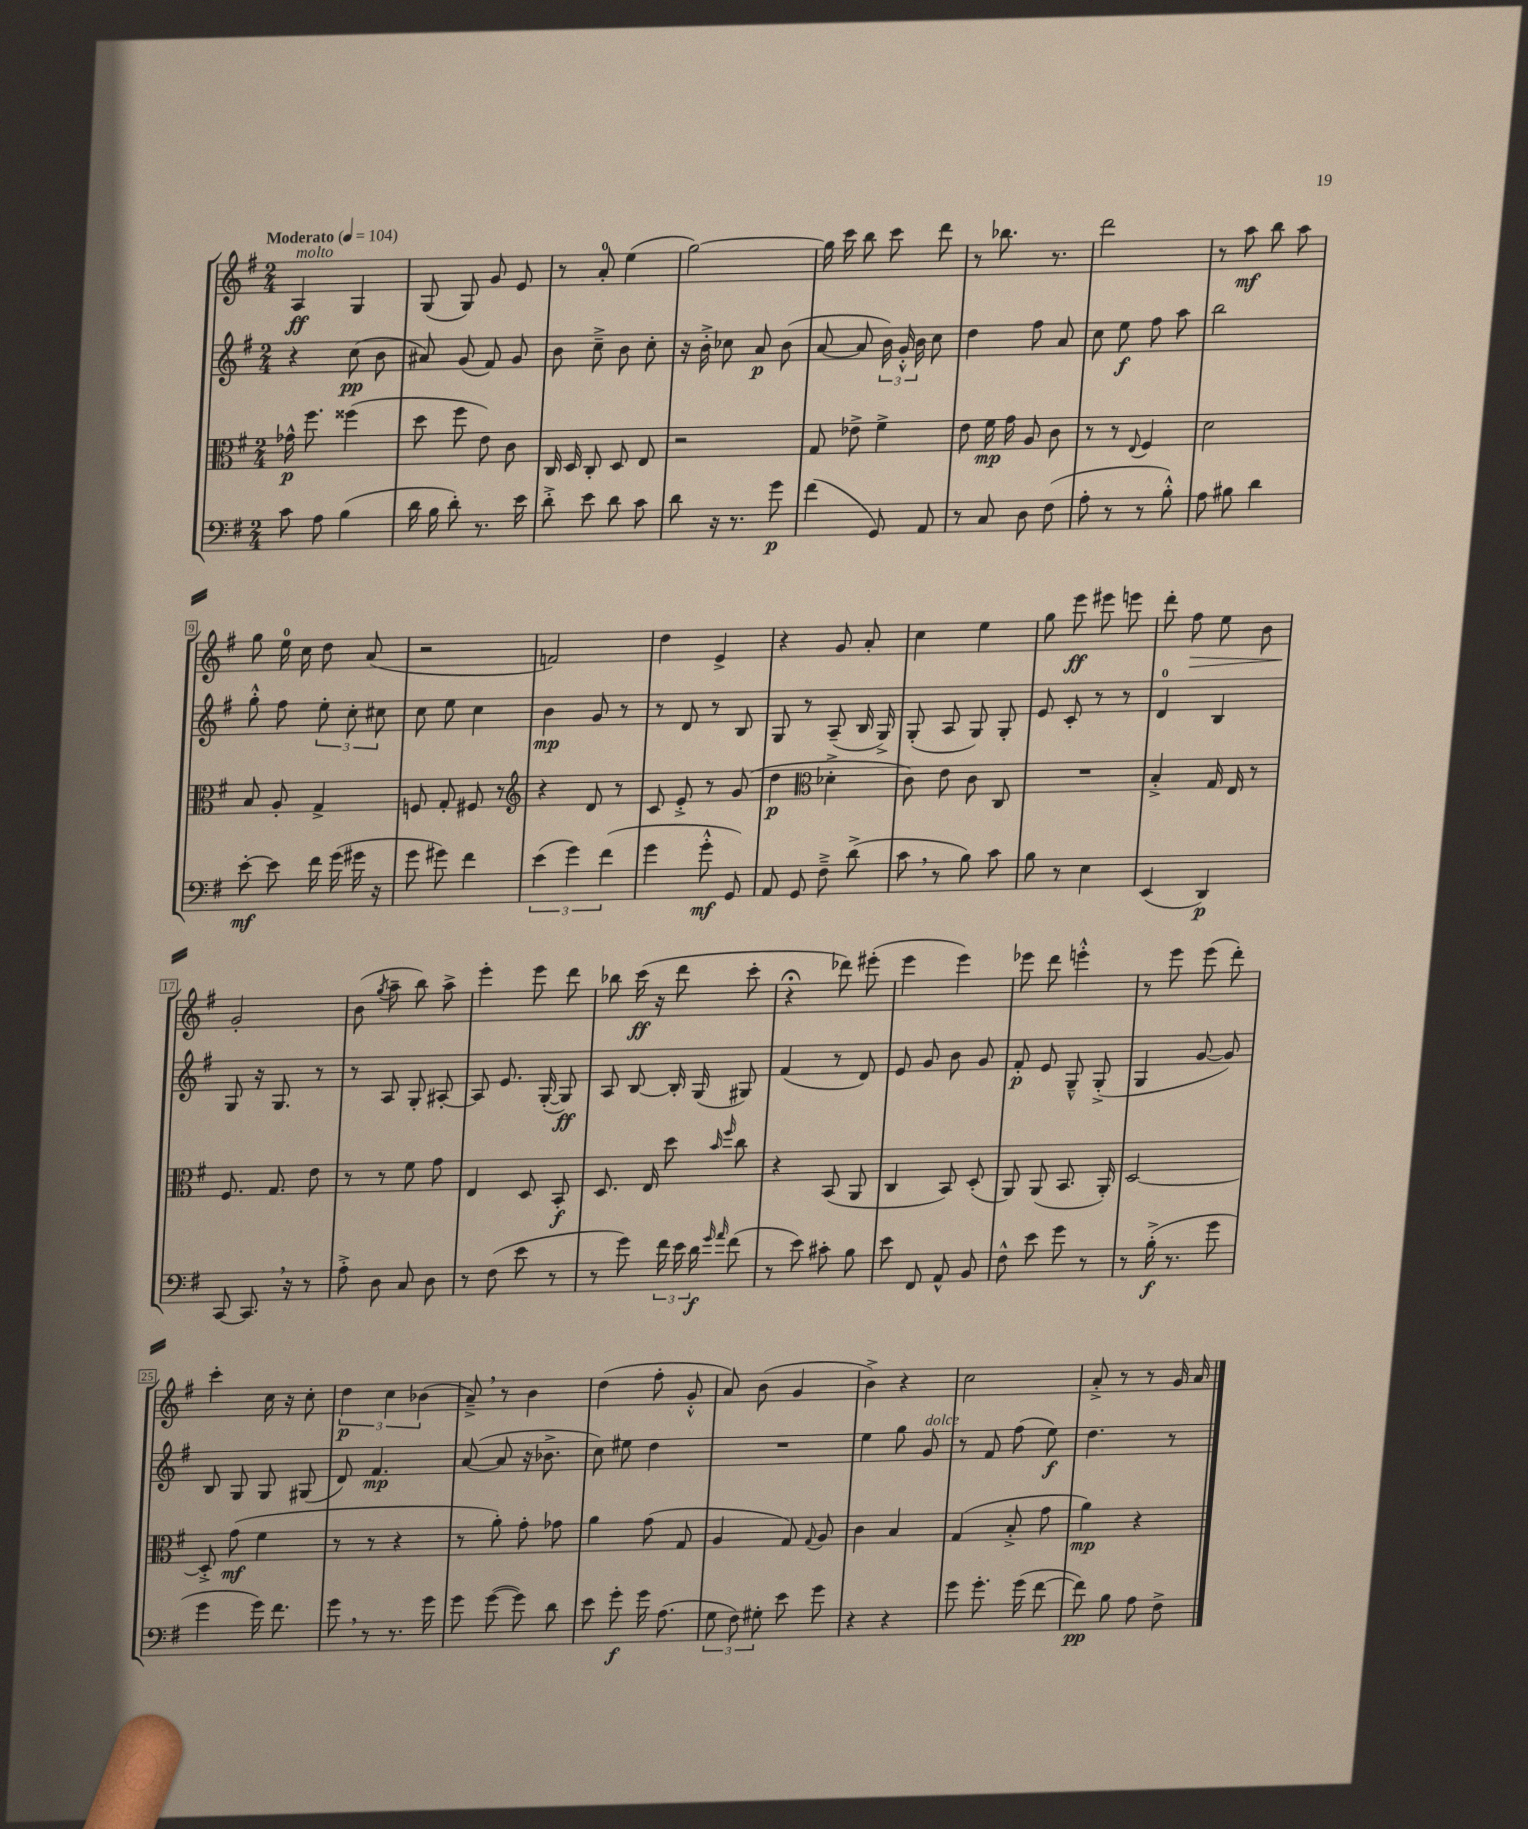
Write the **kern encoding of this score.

**kern	**dynam	**kern	**dynam	**kern	**dynam	**kern	**dynam
*part4	*part4	*part3	*part3	*part2	*part2	*part1	*part1
*staff4	*staff4	*staff3	*staff3	*staff2	*staff2	*staff1	*staff1
*clefF4	*	*clefC3	*	*clefG2	*	*clefG2	*
*k[f#]	*	*k[f#]	*	*k[f#]	*	*k[f#]	*
*M2/4	*	*M2/4	*	*M2/4	*	*M2/4	*
*MM104	*	*MM104	*	*MM104	*	*MM104	*
=1	=1	=1	=1	=1	=1	=1	=1
!	!	!	!	!	!	!LO:TX:a:B:t=Moderato	!
!	!	!	!	!	!	!LO:TX:a:i:t=molto	!
8c\	.	16g-X^^\	p	4r	.	4A/	ff
.	.	8.ff#\	.	.	.	.	.
8A\	.	.	.	.	.	.	.
(4B\	.	(4ff##X\	.	(8cc\	pp	4G/	.
.	.	.	.	8b\	.	.	.
=2	=2	=2	=2	=2	=2	=2	=2
16d\	.	8dd\	.	8a#X/)	.	(8G/	.
16B\	.	.	.	.	.	.	.
8d'\)	.	8ff#\	.	(8g/	.	8G/)	.
8.r	.	8e\)	.	8f#/)	.	8g/	.
.	.	8c\	.	8g/	.	8e/	.
16e\	.	.	.	.	.	.	.
=3	=3	=3	=3	=3	=3	=3	=3
8d'^\	.	16C/	.	8b\	.	8r	.
.	.	16D/	.	.	.	.	.
8e\	.	8C'/	.	8cc~^\	.	8a'/	.
8d\	.	8D/	.	8b\	.	(4ee\	.
8c\	.	8E/	.	8cc'\	.	.	.
=4	=4	=4	=4	=4	=4	=4	=4
8d\	.	2r	.	16r	.	[2gg\)	.
.	.	.	.	16b'^\	.	.	.
16r	.	.	.	8cc-X\	.	.	.
8.r	.	.	.	.	.	.	.
.	.	.	.	8a/	p	.	.
8g\	p	.	.	(8b\	.	.	.
=5	=5	=5	=5	=5	=5	=5	=5
(4f#\	.	8G/	.	[8a/	.	16gg\]	.
.	.	.	.	.	.	16ccc\	.
.	.	8e-X^\	.	8a/]	.	8bb\	.
8GG/)	.	4f#^\	.	24b\)	.	8ccc\	.
.	.	.	.	24g'^^/	.	.	.
.	.	.	.	24b\	.	.	.
8AA/	.	.	.	8cc\	.	8ddd\	.
=6	=6	=6	=6	=6	=6	=6	=6
8r	.	8e\	.	4dd\	.	8r	.
8C/	.	16f#\	mp	.	.	8.bb-X\	.
.	.	16g\	.	.	.	.	.
8D\	.	8A/	.	8ff#\	.	.	.
.	.	.	.	.	.	8.r	.
(8F#\	.	8c\	.	8a/	.	.	.
=7	=7	=7	=7	=7	=7	=7	=7
8A'\	.	8r	.	8cc\	.	2ddd\	.
8r	.	8r	.	8ee\	f	.	.
.	.	8qqE/	.	.	.	.	.
8r	.	4F#/	.	8ff#\	.	.	.
8B'^^\)	.	.	.	8aa\	.	.	.
=8	=8	=8	=8	=8	=8	=8	=8
8A\	.	2d\	.	2bb\	.	8r	.
8B#X\	.	.	.	.	.	8aa\	mf
4d\	.	.	.	.	.	8bb\	.
.	.	.	.	.	.	8aa\	.
!!LO:LB:g=z
=9	=9	=9	=9	=9	=9	=9	=9
[8e'\	mf	8B/	.	8gg'^^\	.	8gg\	.
8e\]	.	8A'/	.	8ff#\	.	16ee\	.
.	.	.	.	.	.	16cc\	.
16f#\	.	4G^/	.	12ee'\	.	8dd\	.
(16g\	.	.	.	.	.	.	.
.	.	.	.	12cc'\	.	.	.
16g#X\	.	.	.	.	.	(8a/	.
.	.	.	.	12cc#X\	.	.	.
16r	.	.	.	.	.	.	.
=10	=10	=10	=10	=10	=10	=10	=10
8g\	.	8Fn/	.	8cc\	.	2r	.
8g#X\)	.	8G'/	.	8ee\	.	.	.
4f#\	.	8F#X/	.	4cc\	.	.	.
.	.	8r	.	.	.	.	.
=11	=11	=11	=11	=11	=11	=11	=11
*	*	*clefG2	*	*	*	*	*
(6e\	.	4r	.	4b\	mp	2fn/)	.
6g\)	.	.	.	.	.	.	.
.	.	8d/	.	8g/	.	.	.
(6f#\	.	.	.	.	.	.	.
.	.	8r	.	8r	.	.	.
=12	=12	=12	=12	=12	=12	=12	=12
4g\	.	8c/	.	8r	.	4dd\	.
.	.	8e'^/	.	8d/	.	.	.
8g'^^\	mf	8r	.	8r	.	4e^/	.
8GG/)	.	(8g/	.	8B/	.	.	.
=13	=13	=13	=13	=13	=13	=13	=13
8AA/	.	4dd\	p	8G/	.	4r	.
8GG/	.	.	.	8r	.	.	.
*	*	*clefC3	*	*	*	*	*
8F#~^\	.	4d-X'^\	.	(8A~/	.	8g/	.
(8d^\	.	.	.	16B/	.	8a'/	.
.	.	.	.	16G^/)	.	.	.
=14	=14	=14	=14	=14	=14	=14	=14
8c,\	.	8c\)	.	(8G'/	.	4cc\	.
8r	.	8e\	.	8A/	.	.	.
8B\)	.	8c\	.	8G/)	.	4ee\	.
8c\	.	8C/	.	8G'/	.	.	.
=15	=15	=15	=15	=15	=15	=15	=15
8B\	.	2r	.	8e/	.	8gg\	.
8r	.	.	.	8c'/	.	8eee\	ff
4E\	.	.	.	8r	.	8eee#X\	.
.	.	.	.	8r	.	8eeen\	.
=16	=16	=16	=16	=16	=16	=16	=16
(4EE/	.	4B'^/	.	4d/	.	8ddd'\	.
!	!	!	!	!	!	!	!LO:HP:b
.	.	.	.	.	.	8ff#\	>
4DD/)	p	16G/	.	4B/	.	8ee\	.
.	.	16E/	.	.	.	.	.
.	.	8r	.	.	.	8b\	.
!!LO:LB:g=z
=17	=17	=17	=17	=17	=17	=17	=17
[8CC/	.	8.F#/	.	8G/	.	2g'/	.
8.CC,/]	.	.	.	16r	.	.	.
.	.	8.G/	.	8.G/	.	.	.
16r	.	.	.	.	.	.	.
8r	.	8e\	.	8r	.	.	.
.	.	.	.	.	.	.	]
=18	=18	=18	=18	=18	=18	=18	=18
8A'^\	.	8r	.	8r	.	(8b\	.
.	.	.	.	.	.	8qgg/	.
8D\	.	8r	.	8A/	.	8aa~\	.
8C/	.	8f#\	.	8G'/	.	8bb\)	.
8D\	.	8g\	.	[8A#X'/	.	8aa^\	.
=19	=19	=19	=19	=19	=19	=19	=19
8r	.	4E/	.	8A#/]	.	4eee'\	.
(8F#\	.	.	.	8.e/	.	.	.
8e\	.	8D/	.	.	.	8eee\	.
.	.	.	.	([16G'/	.	.	.
8r	.	8BB'/	f	8G/])	ff	8ddd\	.
=20	=20	=20	=20	=20	=20	=20	=20
8r	.	8.D/	.	8A/	.	8bb-X\	.
8g\)	.	.	.	[8B/	.	(16ccc\	ff
.	.	16E/	.	.	.	16r	.
24f#\	.	8dd\	.	16B'/]	.	8ddd\	.
24e\	.	.	.	.	.	.	.
.	.	.	.	(16G/	.	.	.
24d\	f	.	.	.	.	.	.
16qqg/	.	16qqb/	.	.	.	.	.
16qqa/	.	16qqff#/	.	.	.	.	.
(8f#\	.	8cc\	.	8G#X/)	.	8ccc'\	.
=21	=21	=21	=21	=21	=21	=21	=21
8r	.	4r	.	(4f#/	.	4r;<	.
8e\)	.	.	.	.	.	.	.
8c#X'\	.	(8BB/	.	8r	.	8ddd-X\)	.
8B\	.	8AA/	.	8d/)	.	(8eee#X'\	.
=22	=22	=22	=22	=22	=22	=22	=22
8e\	.	4C/	.	8e/	.	4eee\	.
8FF#/	.	.	.	8g/	.	.	.
8AA^^/	.	8BB/)	.	8b\	.	4eee\)	.
8BB/	.	(8D'/	.	8g/	.	.	.
=23	=23	=23	=23	=23	=23	=23	=23
8F#^^\	.	8AA/)	.	8f#'/	p	8eee-X\	.
8e\	.	(8AA/	.	8e/	.	8ddd\	.
8g\	.	8.BB/	.	8G~^^/	.	4eeen'^^\	.
8r	.	.	.	(8G'^/	.	.	.
.	.	16AA'/)	.	.	.	.	.
=24	=24	=24	=24	=24	=24	=24	=24
8r	.	[2D/	.	4G/	.	8r	.
(16B'^\	f	.	.	.	.	8eee\	.
8.r	.	.	.	.	.	.	.
.	.	.	.	[8g/	.	(8eee\	.
8g\	.	.	.	8g/])	.	8ddd'\)	.
!!LO:LB:g=z
=25	=25	=25	=25	=25	=25	=25	=25
4g\	.	8D'^/]	.	8B/	.	4ccc'\	.
.	.	(8g\	mf	8G/	.	.	.
16g\)	.	4f#\	.	8G/	.	16cc\	.
8.f#\	.	.	.	.	.	16r	.
.	.	.	.	(8G#X/	.	8cc'\	.
=26	=26	=26	=26	=26	=26	=26	=26
8g,\	.	8r	.	8d/)	.	6dd\	p
8r	.	8r	.	4.f#/	mp	.	.
.	.	.	.	.	.	6cc\	.
8.r	.	4r	.	.	.	.	.
.	.	.	.	.	.	(6b-X\	.
16g\	.	.	.	.	.	.	.
=27	=27	=27	=27	=27	=27	=27	=27
8g\	.	8r	.	([8a/	.	8a~^,/)	.
([8g\	.	8a'\)	.	8a/]	.	8r	.
8g\])	.	8g'\	.	16r	.	4b\	.
.	.	.	.	8.b-X^\	.	.	.
8d\	.	8g-X\	.	.	.	.	.
=28	=28	=28	=28	=28	=28	=28	=28
8e\	.	4a\	.	8cc\)	.	(4dd\	.
8g'\	f	.	.	8ee#X\	.	.	.
16g\	.	(8g\	.	4dd\	.	8ff#'\	.
(8.A\	.	.	.	.	.	.	.
.	.	8G/	.	.	.	8g'^^/	.
=29	=29	=29	=29	=29	=29	=29	=29
12G\	.	4A/	.	2r	.	8a/)	.
12F#\)	.	.	.	.	.	.	.
.	.	.	.	.	.	(8b\	.
12G#X'\	.	.	.	.	.	.	.
8e\	.	8G/)	.	.	.	4g/	.
.	.	8qqG/	.	.	.	.	.
8g\	.	8A/	.	.	.	.	.
=30	=30	=30	=30	=30	=30	=30	=30
4r	.	4c\	.	4ee\	.	4b^\)	.
4r	.	4B/	.	8gg\	.	4r	.
!	!	!	!	!LO:TX:a:i:t=dolce	!	!	!
.	.	.	.	8g/	.	.	.
=31	=31	=31	=31	=31	=31	=31	=31
8g\	.	(4G/	.	8r	.	2cc\	.
8.g'\	.	.	.	8f#/	.	.	.
.	.	8B'^/	.	(8ff#\	.	.	.
(16g\	.	.	.	.	.	.	.
[8f#\	.	8g\	.	8ee\)	f	.	.
=32	=32	=32	=32	=32	=32	=32	=32
8f#\])	pp	4a\)	mp	4.dd\	.	8a'^/	.
8B\	.	.	.	.	.	8r	.
8A\	.	4r	.	.	.	8r	.
8F#^\	.	.	.	8r	.	16g/	.
.	.	.	.	.	.	16a/	.
==	==	==	==	==	==	==	==
*-	*-	*-	*-	*-	*-	*-	*-
